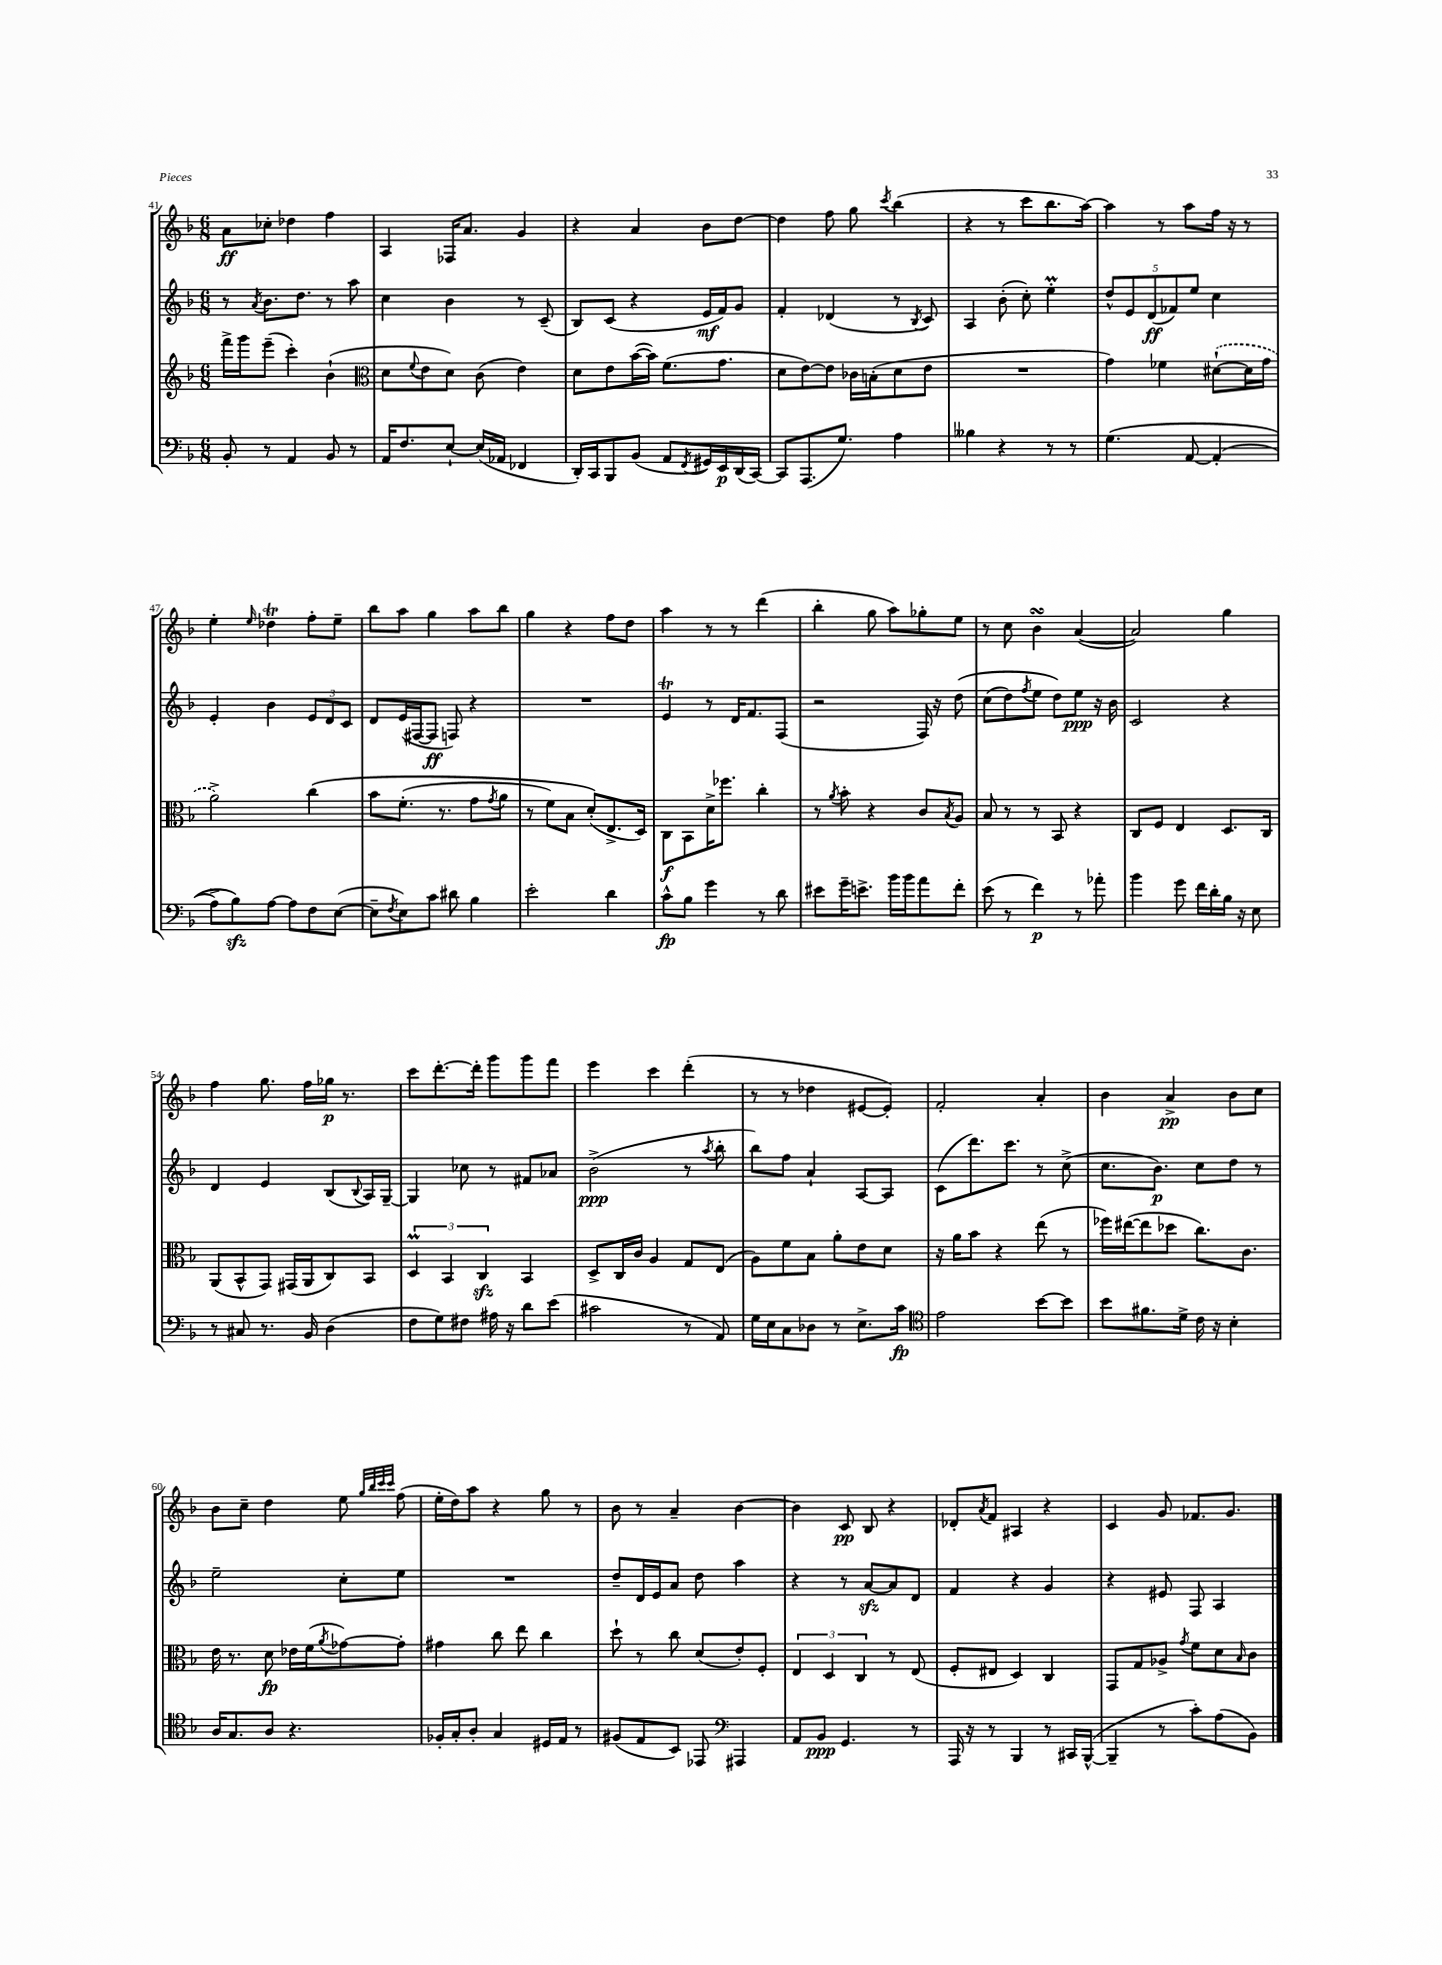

**kern	**kern	**kern	**kern
*staff4	*staff3	*staff2	*staff1
*clefF4	*clefG2	*clefG2	*clefG2
*k[b-]	*k[b-]	*k[b-]	*k[b-]
*M6/8	*M6/8	*M6/8	*M6/8
8BB-'/	16fff^\LL	8r	8a\L
.	16ggg\J	.	.
.	.	8qa/	.
8r	(8eee~\J	8.b-\L	8cc-'\J
4AA/	4ccc'\)	.	4dd-\
.	.	8.dd\J	.
8BB-/	(4b-`\	8r	4ff\
8r	.	8aa\	.
=	=	=	=
*	*clefC3	*	*
16AA/LK	8d\L	4cc\	4A/
8.F/	.	.	.
.	8qqf/	.	.
.	8e\	.	.
[8E`/J	8d\J)	4b-\	16F-/LK
.	.	.	8.a/J
(16E/]LL	(8c\	.	.
16AA-/JJ	.	.	.
4FF-/	4e\)	8r	4g/
.	.	(8c~/	.
=	=	=	=
16DD'/LL)	8d\L	8B-/L)	4r
16CC/J	.	.	.
8BBB-/	8e\	(8c/J	.
(8BB-/J	([16b-\L	4r	4a/
.	16b-\]JJ)	.	.
8AA/L	(8.f\L	.	.
8qFF/	.	.	.
16GG#/L)	.	16e/LL	8b-\L
16EE/	8.g\J	16f/J)	.
(16DD/	.	8g/J	[8dd\J
[16CC/JJ)	.	.	.
=	=	=	=
8CC/]L	8d\L	4f'/	4dd\]
(8.AAA/	[8e\)	.	.
.	8e\]J	(4d-/	8ff\
8.G/J)	.	.	.
.	16c-\LL	.	8gg\
.	(16B'\J	.	.
.	.	.	8qccc/
4A\	8d\	8r	(4bb-\
.	.	8qB-/	.
.	8e\J	8c/)	.
=	=	=	=
4B--\	2.r	4A/	4r
4r	.	(8b-'\	8r
.	.	8cc'\)	8ccc\L
8r	.	4ee'\	8.bb-\
8r	.	.	.
.	.	.	[16aa\Jk)
=	=	=	=
&(4.G\	4g\)	10dd^^/L	4aa\]
.	.	10e/	.
.	.	(10d/	.
.	4f-\	.	8r
.	.	10f-/)	.
[8AA/	.	.	8aa\L
.	.	10ee/J	.
(4AA'/]	([8d#`\L	4cc\	16ff\Jk
.	.	.	16r
.	16d#\]L	.	8r
.	16g\JJ	.	.
=	=	=	=
8A^\L)	2a^\)	4e'/	4ee'\
8B-\&)	.	.	.
.	.	.	16qqee/
[8A\J	.	4b-\	4dd-\
8A\]L	.	.	.
8F\	&(4cc\	12e/L	8ff'\L
.	.	12d/	.
([8E\J	.	.	8ee~\J
.	.	12c/J	.
=	=	=	=
8E~\]L	8b-\L	8d/L	8bb-\L
8qF/	.	.	.
8E\)	(8.f'\J	(16e/L	8aa\J
.	.	[16F#/J	.
8c\J	.	8F#/]J	4gg\
.	8.r	.	.
8d#\	.	8F/)	.
4B-\	8g\L	4r	8aa\L
.	8qg/	.	.
.	8a\J	.	8bb-\J
=	=	=	=
2e'\	8r	2.r	4gg\
.	8f\L)	.	.
.	8B-\J	.	4r
.	(8d'/L&)	.	.
4d\	8.E^/	.	8ff\L
.	.	.	8dd\J
.	16D/Jk)	.	.
=	=	=	=
8c^^\L	8C\L	4e/	4aa\
8B-\J	8BB-\	.	.
4g\	16d^\K	8r	8r
.	8.ff-\J	.	.
.	.	16d/LK	8r
.	.	8.f/	.
8r	4cc'\	.	(4ddd\
8d\	.	(8F/J	.
=	=	=	=
8e#\L	8r	2r	4bb-'\
.	8qa/	.	.
16g~\K	8b-'\	.	.
8.e^\J	.	.	.
.	4r	.	8gg\
16b-\LL	.	.	8aa\L)
16b-\J	.	.	.
8a\	8c/L	16F/)	8gg-'\
.	.	16r	.
.	8qB-/	.	.
8f'\J	8A/J	&(8dd\	8ee\J
=	=	=	=
(8e\	8B-/	(8cc\L	8r
8r	8r	8dd\)	8cc\
.	.	8qff/	.
4f\)	8r	8ee\J	4b-\
.	8BB-/	8dd\L&)	.
8r	4r	8ee\J	([4a/
8a-'\	.	16r	.
.	.	16b-\	.
=	=	=	=
4b-\	8C/L	2c/	2a/])
.	8F/J	.	.
8g\	4E/	.	.
16f\LL	.	.	.
16d'\	.	.	.
16B-\JJ	8.D/L	4r	4gg\
16r	.	.	.
8E\	.	.	.
.	16C/Jk	.	.
=	=	=	=
8r	(8AA/L	4d/	4ff\
8C#/	8BB-^^/	.	.
8.r	8GG/J)	4e/	8.gg\
.	(16GG#/LL	.	.
16BB-/	16AA/J	.	16ff\LL
(4D\	8C/)	(8B-/L	16gg-\JJ
.	.	.	8.r
.	.	8qqB-/	.
.	8BB-/J	16A/L)	.
.	.	[16G~/JJ	.
=	=	=	=
8F\L	6D/	4G/]	8ccc\L
8G\)	.	.	[8.ddd'\
.	6BB-/	.	.
8F#\J	.	8cc-\	.
.	.	.	16ddd'\]Jk
.	6C/	.	.
16A#\	.	8r	8ggg\L
16r	.	.	.
8d\L	4BB-/	8f#/L	8ggg\
(8e\J	.	8a-/J	8fff\J
=	=	=	=
2c#\	8D^/L	(2b-^\	4eee\
.	16C/L	.	.
.	16c/JJ	.	.
.	4A/	.	4ccc\
8r	8G/L	8r	(4ddd'\
.	.	8qaa/	.
8AA/)	(8E/J	8bb-'\	.
=	=	=	=
16G\LL	8A\L)	8bb-\L)	8r
16E\J	.	.	.
8C\	8f\	8ff\J	8r
8D-\J	8B-\J	4a`/	4dd-\
8r	8a'\L	.	.
8.E^\L	8e\	[8A/L	[8e#/L
.	8d\J	8A/]J	8e#'/]J)
16c\Jk	.	.	.
=	=	=	=
*clefC4	*	*	*
2e\	16r	(8c\L	2f'/
.	16a\LK	.	.
.	8b-\J	8.ddd\)	.
.	4r	.	.
.	.	8.ccc\J	.
[8b-\L	(8ee\	8r	4a'/
8b-\]J	8r	(8cc^\	.
=	=	=	=
8b-\L	16ff-\LL)	8.cc\L	4b-\
.	([16ee#\J	.	.
8.f#\	8ee#\]	.	.
.	.	8.b-\J)	.
.	8dd-\J	.	4a^/
16d^\Jk	.	.	.
16c\	8.cc\L)	8cc\L	.
16r	.	.	.
4B-'\	.	8dd\J	8b-\L
.	8.c\J	.	.
.	.	8r	8cc\J
=	=	=	=
16A/LK	16e\	2ee~\	8b-\L
8.G/	8.r	.	.
.	.	.	8cc~\J
8A/J	8d\	.	4dd\
4.r	16e-\LL	.	.
.	(16f\J	.	.
.	8qa/	.	.
.	[8g-\)	8cc'\L	8ee\
.	.	.	32qqgg/LLL
.	.	.	32qqbb-/
.	.	.	32qqccc/
.	.	.	32qqccc/JJJ
.	8g-'\]J	8ee\J	(8ff\
=	=	=	=
16F-'/LL	4g#\	2.r	16ee'\LL
16G'/J	.	.	16dd\J)
8A'/J	.	.	8aa\J
4G/	8cc\	.	4r
.	8ee\	.	.
16D#/LL	4cc\	.	8gg\
16E/JJ	.	.	.
8r	.	.	8r
=	=	=	=
(8F#/L	8dd`\	8dd~/L	8b-\
8E/	8r	16d/L	8r
.	.	16e/J	.
8BB-/J)	8cc\	8a/J	4a~/
8EE-/	(8d/L	8dd\	.
*clefF4	*	*	*
4AAA#/	8e'/)	4aa\	[4b-\
.	8F'/J	.	.
=	=	=	=
8AA/L	6E/	4r	4b-\]
8BB-/J	.	.	.
.	6D/	.	.
4.GG/	.	8r	8c/
.	6C/	.	.
.	.	[8a/L	8B-/
.	8r	8a/]	4r
8r	(8E/	8d/J	.
=	=	=	=
16AAA/	8F'/L	4f/	8d-'/L
16r	.	.	.
.	.	.	8qa/
8r	8E#/J	.	8f/J
4BBB-/	4D/)	4r	4A#/
8r	4C/	4g/	4r
16CC#/LL	.	.	.
([16BBB-^^/JJ	.	.	.
=	=	=	=
4BBB-~/]	8GG/L	4r	4c/
.	8G/	.	.
8r	8A-^/J	8e#/	8g/
.	8qg/	.	.
8c'\L)	8f\L	8F/	8.f-/L
(8A\	8d\	4A/	.
.	.	.	8.g/J
.	16qqB-/	.	.
8BB-\J)	8c\J	.	.
==	==	==	==
*-	*-	*-	*-
